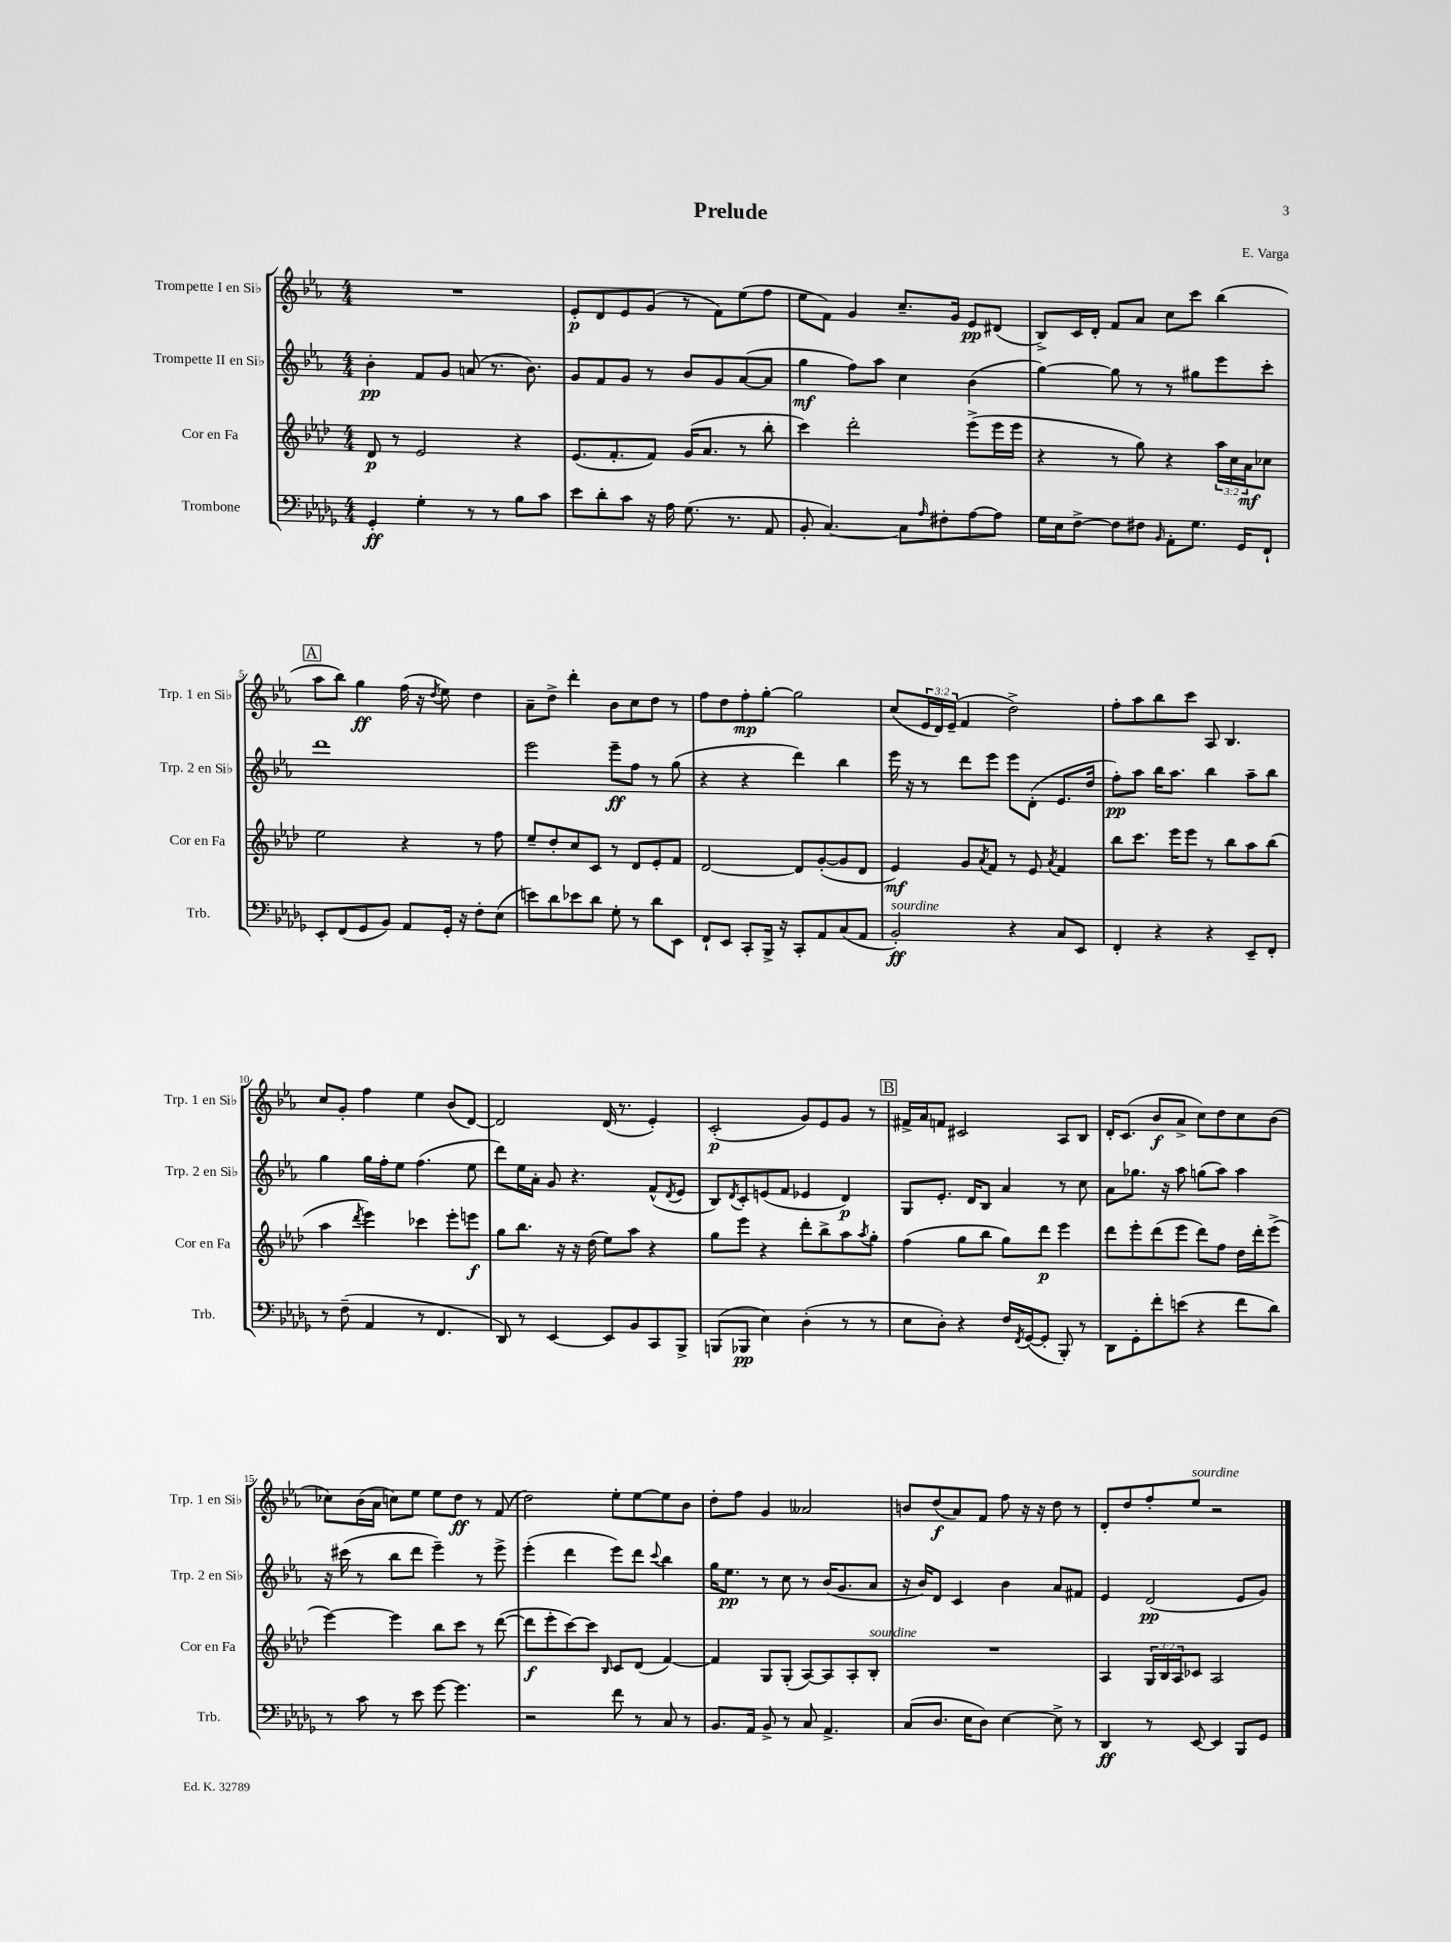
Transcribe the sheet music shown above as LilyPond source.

\header { title = "Prelude" composer = "E. Varga" }
<<
\new StaffGroup <<
\new Staff = "s0" \with { instrumentName = "Trompette I en Sib" shortInstrumentName = "Trp. 1 en Sib" } {
    \clef treble \key ees \major \numericTimeSignature \time 4/4 \override Staff.TupletNumber.text = #tuplet-number::calc-fraction-text
    R1 |
    ees'8-.\p d'8 ees'8 g'8( r8 f'8) ees''8( f''8 |
    ees''8 f'8) g'4 c''8.-- g'16 ees'8\pp dis'8( |
    bes8->) c'16 d'16-. f'8 aes'8 c''8 c'''8 bes''4( |
    \mark \markup { \box "A" } aes''8 bes''8) g''4\ff f''16( r16 \acciaccatura { d''8 } ees''8) d''4 |
    aes'8-- d''8-> d'''4-. bes'8 c''8 d''8 r8 |
    f''8 d''8 f''8-.\mp g''8~-. g''2 |
    c''8( \tuplet 3/2 { ees'16 d'16) ees'16--( } f'4 d''2->) |
    f''8-. aes''8 bes''8 c'''8 aes8 bes4. |
    c''8 g'8-. f''4 ees''4 bes'8( d'8~) |
    d'2 d'16( r8. ees'4-.) |
    c'2-.\p( g'8) ees'8 g'8 r8 |
    \mark \markup { \box "B" } fis'16-> aes'16 f'8 cis'2 aes8 bes8 |
    d'16-. c'8.( bes'8\f aes'8-> c''8) d''8 c''8 bes'8( |
    ces''8) bes'16( aes'16 c''8) ees''8 ees''8 d''8\ff r8 f'8( |
    d''2) ees''8-. ees''8~ ees''8 bes'8 |
    d''8-. f''8 g'4 aeses'2 |
    b'8 d''8\f( aes'8) f'8 f''8 r16 r16 d''8 r8 |
    d'8-. d''8 f''8-. ees''8^\markup { \italic "sourdine" } r2 \bar "|." |
}
\new Staff = "s1" \with { instrumentName = "Trompette II en Sib" shortInstrumentName = "Trp. 2 en Sib" } {
    \clef treble \key ees \major \numericTimeSignature \time 4/4
    bes'4-.\pp f'8 g'8 a'8( r8. bes'8.) |
    g'8 f'8 g'8 r8 bes'8 g'8 aes'8~( aes'8 |
    g''4\mf f''8) aes''8 c''4 bes'4( |
    g''4~) g''8 r8 r8 gis''8 ees'''8 c'''8-. |
    \mark \markup { \box "A" } d'''1 |
    ees'''2 ees'''8--\ff f''8 r8 g''8( |
    r4 r4 d'''4) bes''4 |
    ees'''16 r16 r8 d'''8 ees'''8 ees'''8 d'8-.( ees'8. d''16 |
    f''8-.\pp) aes''8 bes''16 aes''8. bes''4 aes''8-- bes''8 |
    g''4 g''16 f''16-. ees''8 f''4.( ees''8 |
    d'''8) ees''16 aes'16-. g'8 r4. f'8-^( \acciaccatura { d'8 } ees'8 |
    bes8) \acciaccatura { d'8 } c'8-. e'8( f'8 ees'4 d'4\p) |
    \mark \markup { \box "B" } g8 ees'8.-. d'16 bes8 aes'4 r8 c''8 |
    aes'8 ges''8. r16 aes''8 g''8( aes''8) aes''4 |
    r16 cis'''16( r8 bes''8 d'''8 ees'''4--) r8 ees'''8-> |
    ees'''4-.( d'''4 ees'''8) d'''8 \appoggiatura { c'''8 } bes''4 |
    g''16 ees''8.\pp r8 c''8 r8 bes'16( g'8. aes'8 |
    r16 bes'16) d'8 c'4 bes'4 aes'8 fis'8 |
    ees'4 d'2\pp( ees'8 g'8) \bar "|." |
}
\new Staff = "s2" \with { instrumentName = "Cor en Fa" shortInstrumentName = "Cor en Fa" } {
    \clef treble \key aes \major \numericTimeSignature \time 4/4 \override Staff.TupletNumber.text = #tuplet-number::calc-fraction-text
    des'8\p r8 ees'2 r4 |
    ees'8.( f'8.-. f'8) g'16( aes'8. r8 bes''8-. |
    c'''4) des'''2-. ees'''8->( ees'''16 ees'''16 |
    r4 r8 g''8) r4 \tuplet 3/2 { aes''16 c''16 aes'16\mf } ces''8 |
    \mark \markup { \box "A" } ees''2 r4 r8 f''8 |
    ees''8-- des''8-. c''8 c'8 r8 des'8 ees'8-. f'8 |
    des'2~ des'8 g'8~-.( g'8 des'8 |
    ees'4\mf) g'8 \acciaccatura { aes'8 } f'8 r8 ees'8 \acciaccatura { aes'8 } f'4 |
    bes''8 c'''8. ees'''16 ees'''8 r8 bes''8 aes''8 bes''8( |
    aes''4 \acciaccatura { des'''8 } ees'''4) ces'''4 ees'''8-. e'''8\f |
    g''8 bes''8. r16 r16 des''16( ees''8) aes''8 r4 |
    g''8 ees'''8 r4 des'''8-. bes''8-> aes''8 \acciaccatura { aes''8 } g''8-. |
    \mark \markup { \box "B" } f''4( g''8 bes''8 g''8) des'''8\p ees'''4 |
    des'''8 ees'''8-. des'''8( ees'''8 des'''8) f''8 des''16 des'''16-. ees'''8->( |
    ees'''4~) ees'''4 bes''8 c'''8 r8 des'''8~( |
    des'''8\f ees'''8-. c'''8~) c'''8 \grace { bes16 } c'8 des'8( f'4~) |
    f'4 g8 g8-.( aes8~) aes8 aes8-. bes8-.^\markup { \italic "sourdine" } |
    R1 |
    aes4 \tuplet 3/2 { g16 bes16 aes16 } ces'8 aes2 \bar "|." |
}
\new Staff = "s3" \with { instrumentName = "Trombone" shortInstrumentName = "Trb." } {
    \clef bass \key des \major \numericTimeSignature \time 4/4
    ges,4-.\ff ges4-. r8 r8 bes8 c'8 |
    ees'8 des'8-. c'8 r16 aes16 ges8.( r8. aes,8 |
    bes,8-. c4.~) c8 \grace { aes16 } fis8-. aes8~ aes8 |
    ges16 ees16 f8~-> f8 fis8 \grace { bes,16 } aes,8-. ges8. ges,16 f,8-! |
    \mark \markup { \box "A" } ees,8-. f,8( ges,8 bes,8) aes,8 ges,16-. r16 f8-. ees8( |
    e'8) des'8 ees'8 des'8 ges8-. r8 des'8 ees,8 |
    f,8-! ees,8 c,8-. bes,,16-> r16 c,8-. aes,8 c8( aes,8 |
    bes,2-.\ff^\markup { \italic "sourdine" }) r4 c8 ees,8 |
    f,4-. r4 r4 ees,8-- f,8-. |
    r8 f8--( aes,4 r8 f,4. |
    des,8) r8 ees,4~ ees,8 bes,8 c,8 bes,,8-> |
    b,,8( bes,,8\pp ees4) des4-.( r8 r8 |
    \mark \markup { \box "B" } ees8 des8-.) r4 f16 \acciaccatura { f,8 } ges,16~( ges,8-. bes,,8-.) r8 |
    des,8 ges,8-. f'8-. e'8( r4 f'8 des'8) |
    r8 c'8 r8 ees'8 ges'8~ ges'4. |
    r2 f'8 r8 c8 r8 |
    bes,8. aes,16 bes,8-> r8 c8 aes,4.-> |
    c8( des8. ees16 des8) ees4~ ees8-> r8 |
    des,4\ff r8 ees,8~ ees,4 bes,,8 ges,8 \bar "|." |
}
>>
>>
